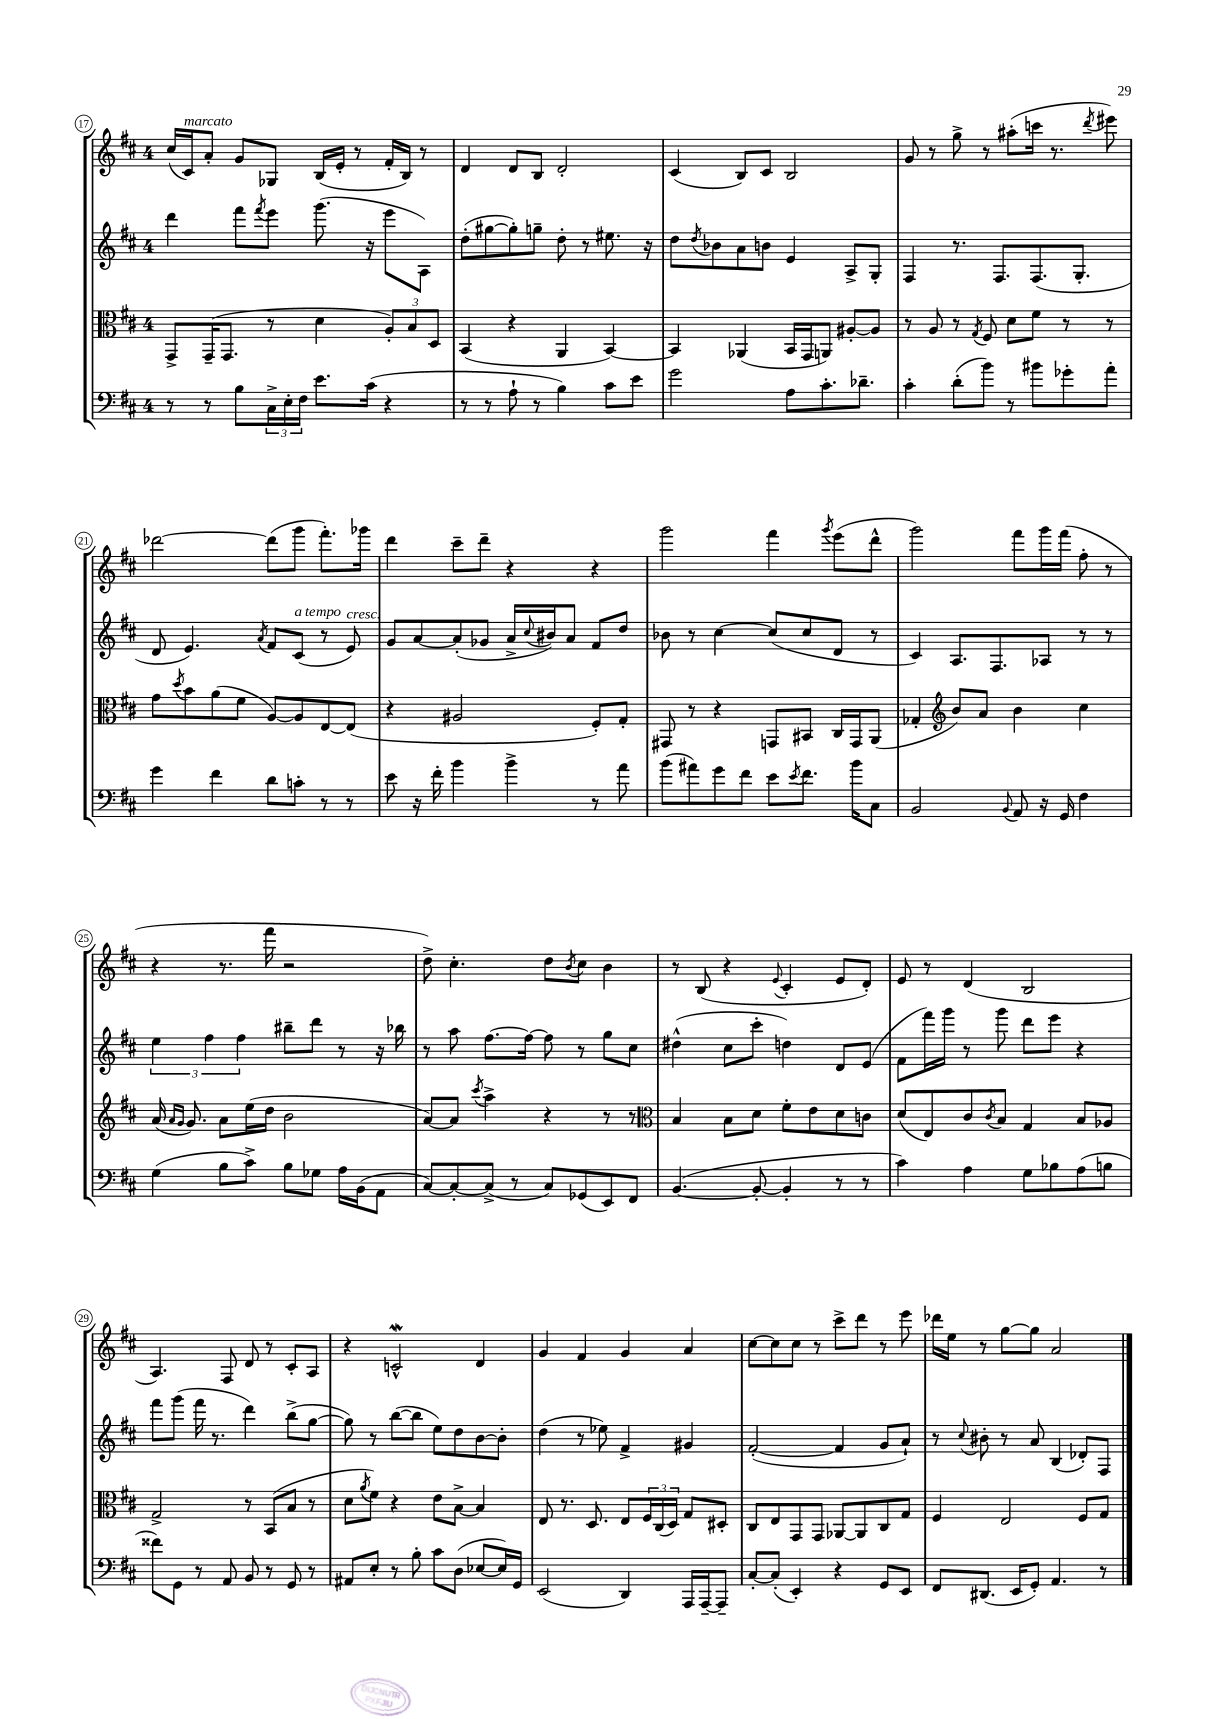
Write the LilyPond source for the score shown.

<<
\new StaffGroup <<
\new Staff = "s0" {
    \clef treble \key d \major \once \override Staff.TimeSignature.style = #'single-digit \time 4/4
    cis''16( cis'16^\markup { \italic "marcato" }) a'8-. g'8 ges8 b16( e'16-. r8 fis'16-. b16) r8 |
    d'4 d'8 b8 d'2-. |
    cis'4( b8) cis'8 b2 |
    g'8 r8 g''8-> r8 ais''8-.( c'''16 r8. \acciaccatura { d'''8 } eis'''8) |
    des'''2~ des'''8( g'''8 fis'''8.-.) ges'''16 |
    d'''4 cis'''8-- d'''8-- r4 r4 |
    g'''2 fis'''4 \acciaccatura { g'''8 } e'''8( d'''8-^ |
    g'''2) fis'''8 g'''16 fis'''16( fis''8-. r8 |
    r4 r8. fis'''16 r2 |
    d''8->) cis''4.-. d''8 \acciaccatura { b'8 } cis''8 b'4 |
    r8 b8( r4 \appoggiatura { e'8 } cis'4-. e'8 d'8-.) |
    e'8 r8 d'4( b2 |
    a4.) fis8 d'8 r8 cis'8-. a8 |
    r4 c'2-^\mordent d'4 |
    g'4 fis'4 g'4 a'4 |
    cis''8~ cis''8 cis''8 r8 cis'''8-> d'''8 r8 e'''8 |
    des'''16 e''16 r8 g''8~ g''8 a'2 \bar "|." |
}
\new Staff = "s1" {
    \clef treble \key d \major \once \override Staff.TimeSignature.style = #'single-digit \time 4/4
    d'''4 fis'''8 \acciaccatura { fis'''8 } e'''8 g'''8.( r16 e'''8 a8) |
    d''8-.( gis''8~ gis''8-.) g''8-- d''8-. r8 eis''8. r16 |
    d''8 \acciaccatura { d''8 } bes'8 a'8 b'8 e'4 a8-> g8-. |
    fis4 r8. fis8. fis8.( g8.-. |
    d'8 e'4.) \acciaccatura { a'8 } fis'8 cis'8^\markup { \italic "a tempo" }( r8 e'8^\markup { \italic "cresc." }) |
    g'8 a'8~ a'8-.( ges'8 a'16-> \appoggiatura { cis''8 } bis'16) a'8 fis'8 d''8 |
    bes'8 r8 cis''4~ cis''8( cis''8 d'8 r8 |
    cis'4) a8. fis8. aes8 r8 r8 |
    \tuplet 3/2 { e''4 fis''4 fis''4 } bis''8-- d'''8 r8 r16 bes''16 |
    r8 a''8 fis''8.~ fis''16~ fis''8 r8 g''8 cis''8 |
    dis''4-^( cis''8 cis'''8-. d''4) d'8 e'8( |
    fis'8 fis'''16) g'''16 r8 g'''8 d'''8 e'''8 r4 |
    fis'''8 g'''8( fis'''16 r8. d'''4) b''8->( g''8~ |
    g''8) r8 b''8~( b''8 e''8) d''8 b'8~ b'8-. |
    d''4( r8 ees''8) fis'4-> gis'4 |
    fis'2~-.( fis'4 g'8 a'8-!) |
    r8 \appoggiatura { cis''8 } bis'8-. r8 a'8 b4( des'8-.) fis8 \bar "|." |
}
\new Staff = "s2" {
    \clef alto \key d \major \once \override Staff.TimeSignature.style = #'single-digit \time 4/4
    g,8-> g,16--( g,8. r8 d'4 \tuplet 3/2 { a8-.) b8 d8 } |
    b,4( r4 a,4 b,4~) |
    b,4 aes,4( b,16 g,16 a,8) ais8~-. ais8 |
    r8 a8 r8 \acciaccatura { g8 } fis8 d'8 fis'8 r8 r8 |
    g'8 \acciaccatura { d''8 } b'8 a'8( fis'8 a8~) a8 e8~ e8( |
    r4 ais2 fis8-.) g8-. |
    gis,8 r8 r4 g,8 bis,8 cis16 g,16 a,8( |
    ges4-. \clef treble b'8) a'8 b'4 cis''4 |
    a'16( \grace { a'16 g'16 } g'8.) a'8 e''16( d''16 b'2 |
    a'8~) a'8 \acciaccatura { cis'''8 } a''4-> r4 r8 r8 |
    \clef alto b4 b8 d'8 fis'8-. e'8 d'8 c'8 |
    d'8( e8) cis'8 \acciaccatura { cis'8 } b8 g4 b8 aes8 |
    g2-> r8 b,8( b8 r8 |
    d'8 \acciaccatura { a'8 } fis'8) r4 e'8 b8~-> b4 |
    e8 r8. d8. e8 \tuplet 3/2 { fis16 cis16( d16) } g8 dis8-. |
    cis8 e8 g,8 g,8 aes,8~ aes,8 cis8 g8 |
    fis4 e2 fis8 g8 \bar "|." |
}
\new Staff = "s3" {
    \clef bass \key d \major \once \override Staff.TimeSignature.style = #'single-digit \time 4/4
    r8 r8 b8 \tuplet 3/2 { cis16-> e16-. fis16 } e'8. cis'16( r4 |
    r8 r8 a8-! r8 b4) cis'8 e'8 |
    g'2 a8 cis'8.-. des'8.-- |
    cis'4-. d'8-.( b'8) r8 bis'8 ges'8-. a'8-. |
    g'4 fis'4 d'8 c'8-. r8 r8 |
    e'8 r16 fis'16-. b'4 b'4-> r8 a'8 |
    b'8( ais'8) g'8 fis'8 e'8 \acciaccatura { e'8 } fis'8. b'16 cis8 |
    b,2 \appoggiatura { b,8 } a,8 r16 g,16 fis4 |
    g4( b8 cis'8->) b8 ges8 a16 b,16( a,8 |
    cis8~) cis8~-. cis8->( r8 cis8) ges,8( e,8) fis,8 |
    b,4.~( b,8~-. b,4-. r8 r8 |
    cis'4) a4 g8 bes8 a8( b8 |
    fisis'8) g,8 r8 a,8 b,8 r8 g,8 r8 |
    ais,8 e8-. r8 b8-. cis'8 d8( ees8~ ees16) g,16 |
    e,2( d,4) a,,16 a,,16~-- a,,8-- |
    cis8~-. cis8-.( e,4-.) r4 g,8 e,8 |
    fis,8 dis,8.( e,16 g,8-.) a,4. r8 \bar "|." |
}
>>
>>
\layout { \context { \Score currentBarNumber = #17 \override BarNumber.stencil = #(make-stencil-circler 0.1 0.3 ly:text-interface::print) } }
